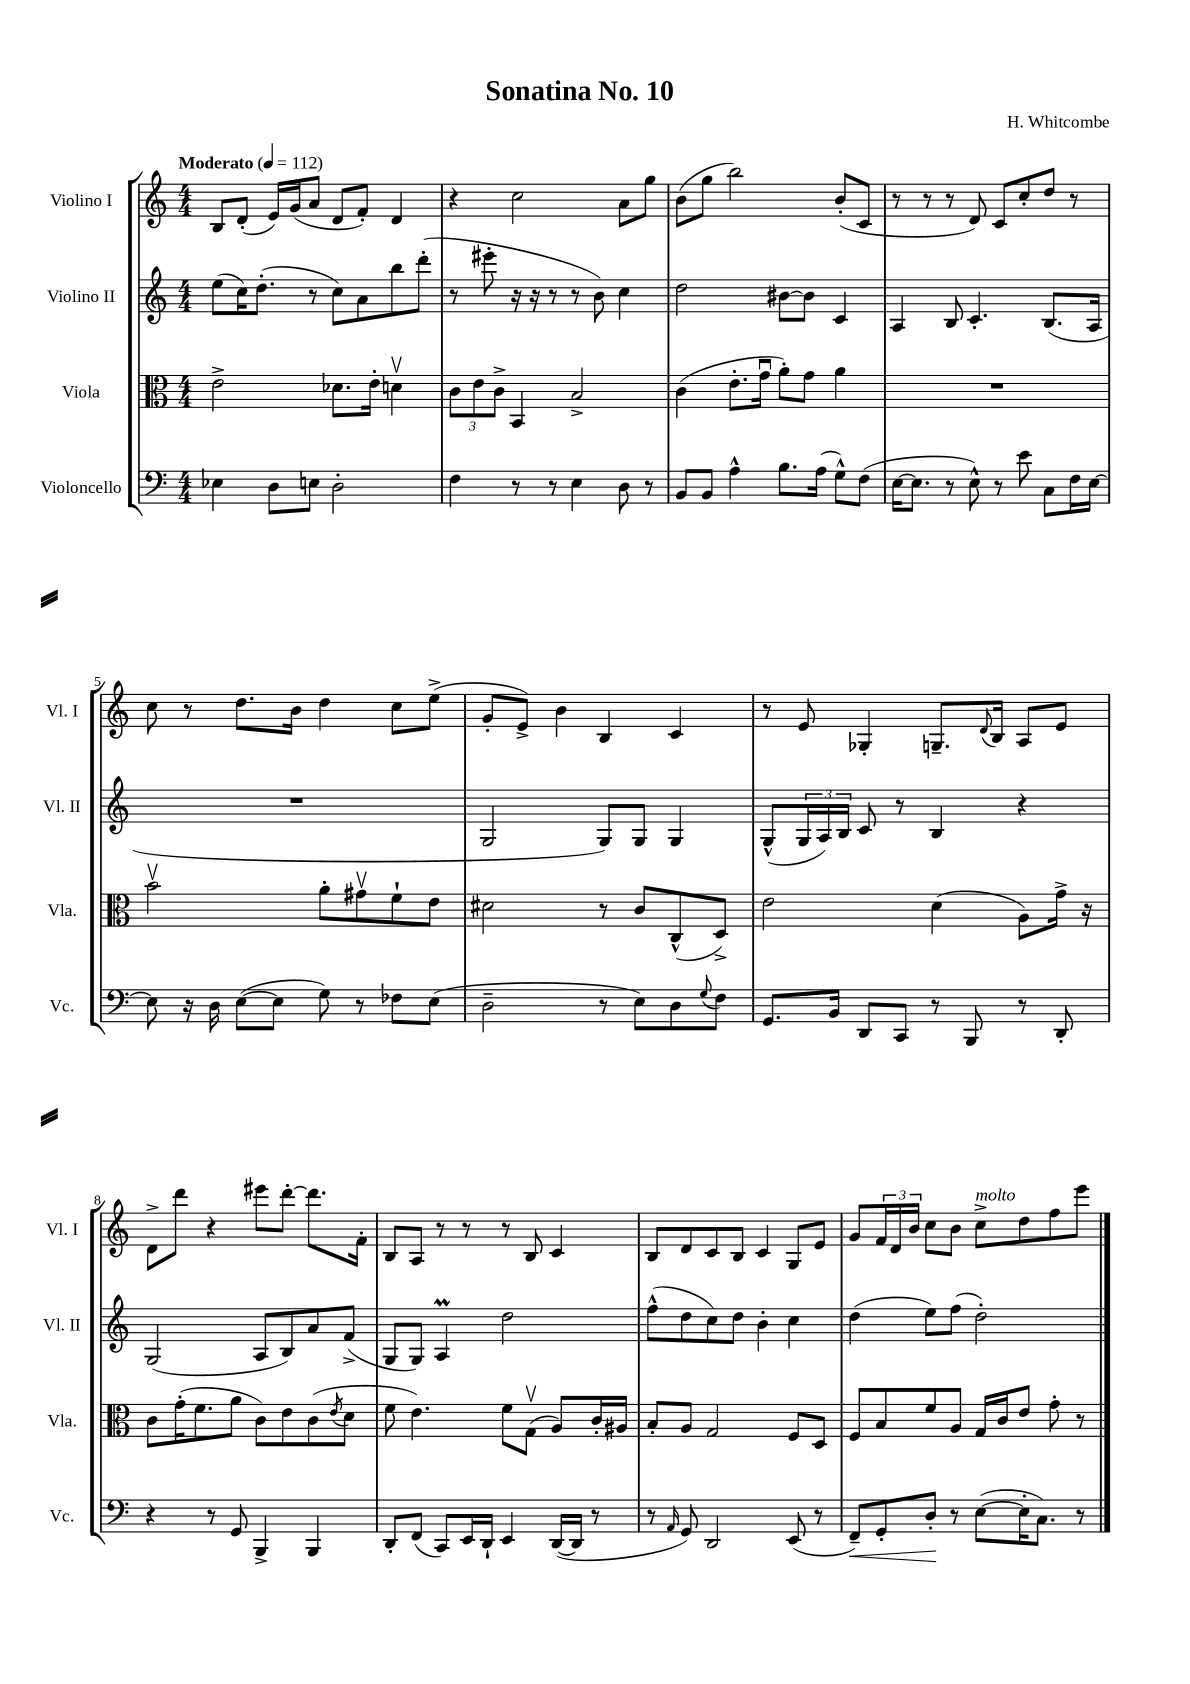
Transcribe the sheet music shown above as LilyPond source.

\header { title = "Sonatina No. 10" composer = "H. Whitcombe" }
<<
\new StaffGroup <<
\new Staff = "s0" \with { instrumentName = "Violino I" shortInstrumentName = "Vl. I" } {
    \clef treble \key c \major \numericTimeSignature \time 4/4 \tempo "Moderato" 4 = 112
    b8 d'8-.( e'16) g'16( a'8 d'8 f'8-.) d'4 |
    r4 c''2 a'8 g''8 |
    b'8( g''8 b''2) b'8-.( c'8 |
    r8 r8 r8 d'8) c'8 c''8-. d''8 r8 |
    c''8 r8 d''8. b'16 d''4 c''8 e''8->( |
    g'8-. e'8->) b'4 b4 c'4 |
    r8 e'8 ges4-. g8.-- \appoggiatura { d'8 } b16 a8 e'8 |
    d'8-> d'''8 r4 eis'''8 d'''8~-. d'''8. f'16-. |
    b8 a8 r8 r8 r8 b8 c'4 |
    b8 d'8 c'8 b8 c'4 g8 e'8 |
    g'8 \tuplet 3/2 { f'16 d'16 b'16 } c''8 b'8 c''8->^\markup { \italic "molto" } d''8 f''8 e'''8 \bar "|." |
}
\new Staff = "s1" \with { instrumentName = "Violino II" shortInstrumentName = "Vl. II" } {
    \clef treble \key c \major \numericTimeSignature \time 4/4
    e''8( c''16) d''8.-.( r8 c''8) a'8 b''8 d'''8-.( |
    r8 eis'''8-. r16 r16 r8 r8 b'8) c''4 |
    d''2 bis'8~ bis'8 c'4 |
    a4 b8 c'4.-. b8.( a16 |
    R1 |
    g2 g8) g8 g4 |
    g8-^( \tuplet 3/2 { g16 a16) b16 } c'8 r8 b4 r4 |
    g2( a8 b8) a'8 f'8->( |
    g8 g8) a4\prall d''2 |
    f''8-^( d''8 c''8) d''8 b'4-. c''4 |
    d''4( e''8) f''8( d''2-.) \bar "|." |
}
\new Staff = "s2" \with { instrumentName = "Viola" shortInstrumentName = "Vla." } {
    \clef alto \key c \major \numericTimeSignature \time 4/4
    e'2-> des'8. e'16-. d'4\upbow |
    \tuplet 3/2 { c'8 e'8 c'8-> } b,4 b2-> |
    c'4( e'8.-. g'16\downbow a'8-.) g'8 a'4 |
    R1 |
    b'2\upbow a'8-. gis'8\upbow f'8-! e'8 |
    dis'2 r8 c'8 c8-^( d8->) |
    e'2 d'4( a8) g'16-> r16 |
    c'8 g'16-.( f'8. a'8 c'8) e'8 c'8( \acciaccatura { e'8 } d'8 |
    f'8 e'4.) f'8 g8\upbow( a8) c'16-. ais16 |
    b8-. a8 g2 f8 d8 |
    f8 b8 f'8 a8 g16 c'16 e'8 g'8-. r8 \bar "|." |
}
\new Staff = "s3" \with { instrumentName = "Violoncello" shortInstrumentName = "Vc." } {
    \clef bass \key c \major \numericTimeSignature \time 4/4
    ees4 d8 e8 d2-. |
    f4 r8 r8 e4 d8 r8 |
    b,8 b,8 a4-^ b8. a16( g8-^) f8( |
    e16~ e8. r8 e8-^) r8 e'8 c8 f16 e16~ |
    e8 r16 d16 e8~( e8 g8) r8 fes8 e8( |
    d2-- r8 e8) d8 \appoggiatura { g8 } f8 |
    g,8. b,16 d,8 c,8 r8 b,,8 r8 d,8-. |
    r4 r8 g,8 b,,4-> b,,4 |
    d,8-. f,8( c,8) e,16 d,16-! e,4 d,16~( d,16 r8 |
    r8 \grace { a,16 } g,8) d,2 e,8( r8 |
    f,8--\<) g,8-. d8-.\! r8 e8~( e16-. c8.) r8 \bar "|." |
}
>>
>>
